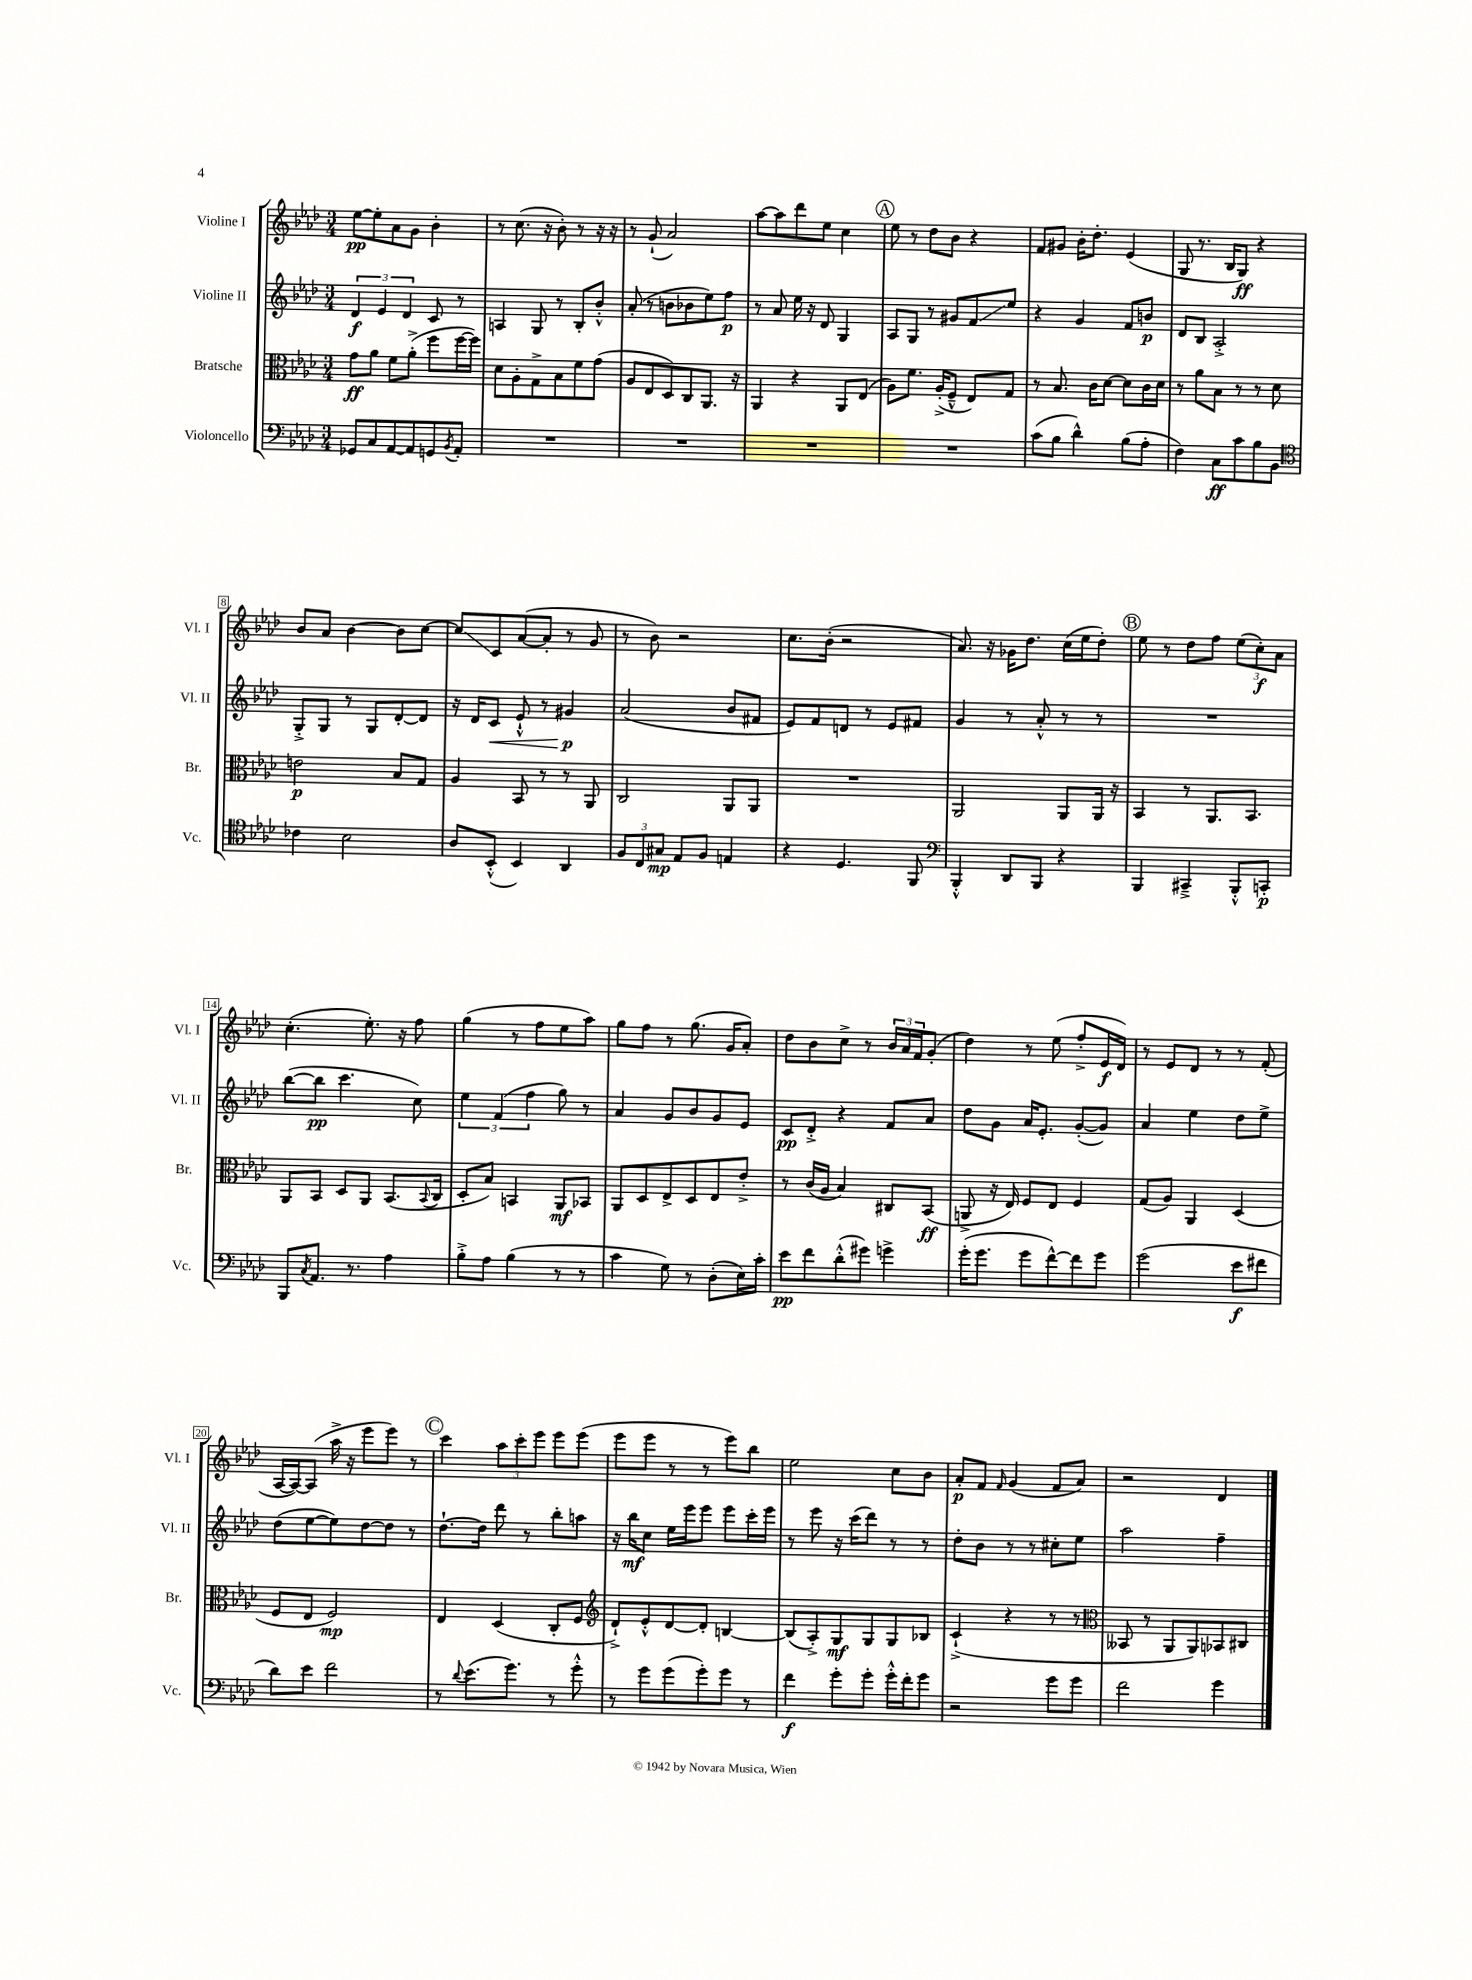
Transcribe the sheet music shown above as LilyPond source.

<<
\new StaffGroup <<
\new Staff = "s0" \with { instrumentName = "Violine I" shortInstrumentName = "Vl. I" } {
    \clef treble \key aes \major \numericTimeSignature \time 3/4
    ees''8~\pp ees''8-. aes'8 g'8 bes'4-. |
    r8 c''8.( r16 bes'8-.) r8 r16 r16 |
    r8 g'8-!( aes'2) |
    aes''8~ aes''8 des'''8 ees''8 c''4 |
    \mark \markup { \circle "A" } ees''8 r8 des''8 bes'8 r4 |
    f'8 gis'8 bes'16-. des''8.-. ees'4( |
    g8 r8. bes16 g8\ff) r4 |
    bes'8 aes'8 bes'4~ bes'8 c''8~ |
    c''8\glissando c'8 aes'8~( aes'8-. r8 g'8 |
    r8 bes'8) r2 |
    c''8. bes'16-.( r2 |
    aes'8.) r16 ges'16 des''8. c''16( ees''16 des''8-.) |
    \mark \markup { \circle "B" } ees''8 r8 des''8 f''8 \tuplet 3/2 { ees''8( c''8-.\f) aes'8 } |
    c''4.-.( ees''8.-.) r16 f''8 |
    g''4( r8 f''8 ees''8 aes''8) |
    g''8 f''8 r8 g''8.( g'16 aes'8-.) |
    des''8 bes'8 c''8-> r8 \tuplet 3/2 { bes'16 aes'16 f'16 } g'8-.( |
    des''4) r8 ees''8( f''8-.-> ees'16\f des'16) |
    r8 ees'8 des'8 r8 r8 f'8-.( |
    aes16~ aes16~) aes8( aes''16-> r16 ees'''8 ees'''8) r8 |
    \mark \markup { \circle "C" } c'''4 \tuplet 3/2 { aes''8 c'''8-. ees'''8 } ees'''8 ees'''8( |
    ees'''8 ees'''8 r8 r8 ees'''8) bes''8 |
    ees''2 c''8 bes'8 |
    aes'8-.\p f'8 \grace { f'16 } g'4( f'8 aes'8) |
    r2 des'4 \bar "|." |
}
\new Staff = "s1" \with { instrumentName = "Violine II" shortInstrumentName = "Vl. II" } {
    \clef treble \key aes \major \numericTimeSignature \time 3/4
    \tuplet 3/2 { des'4\f ees'4 des'4 } c'8 r8 |
    a4 g8 r8 bes8-. bes'8-.-^ |
    aes'8-.( r8 b'8 bes'8 ees''8) f''8\p |
    r8 aes'8 ees''16 r16 des'8 g4 |
    \mark \markup { \circle "A" } aes8 g8 r8 gis'8 f'8\glissando ees''8 |
    r4 g'4 f'8 b'8\p |
    des'8 bes8 aes2-.-> |
    g8-.-> g8 r8 g8 des'8~-. des'8 |
    r16 des'16 c'8\< ees'8-!-^ r8 gis'4\p\! |
    aes'2( bes'8 fis'8 |
    ees'8) f'8 d'8 r8 ees'8 fis'8 |
    g'4 r8 aes'8-.-^ r8 r8 |
    \mark \markup { \circle "B" } R2. |
    bes''8~( bes''8\pp c'''4. c''8) |
    \tuplet 3/2 { ees''4 f'4( f''4 } g''8) r8 |
    aes'4 g'8 bes'8 g'8 ees'8 |
    c'8\pp des'8-.-> r4 f'8 aes'8 |
    des''8 g'8 aes'16 ees'8.-. g'8~-.( g'8) |
    aes'4 ees''4 des''8 ees''8-> |
    des''8( ees''8~ ees''8) des''8~ des''8 r8 |
    \mark \markup { \circle "C" } des''8.~-! des''16 des'''8 r8 bes''8-. a''8 |
    r16 bes''16\mf c''8 ees''16 ees'''16 ees'''8 ees'''8 c'''16-. ees'''16 |
    r8 ees'''8 r16 c'''16( des'''8) r8 r8 |
    des''8-. bes'8 r8 r8 cis''8-. ees''8 |
    aes''2 f''4-- \bar "|." |
}
\new Staff = "s2" \with { instrumentName = "Bratsche" shortInstrumentName = "Br." } {
    \clef alto \key aes \major \numericTimeSignature \time 3/4
    g'8\ff aes'8 f'8 aes'8-.->( f''8 f''16~ f''16) |
    des'8 aes8-. g8-> bes8 f'8 g'8( |
    aes8 ees8 des8) c8 aes,8. r16 |
    aes,4 r4 aes,8 ees8( |
    \mark \markup { \circle "A" } aes8) f'8. aes16-.->( f8---^ ees8) g8 |
    r8 bes8. c'16 des'8~ des'8 c'16 des'16 |
    r8 aes'8 bes8 r8 r8 des'8 |
    e'2\p bes8 g8 |
    aes4 bes,8 r8 r8 aes,8 |
    c2 aes,8 aes,8 |
    R2. |
    aes,2 aes,8 aes,16 r16 |
    \mark \markup { \circle "B" } bes,4 r8 aes,8. bes,8. |
    aes,8 bes,8 des8 aes,8 bes,8.( \appoggiatura { bes,8 } c16 |
    des8-. bes8) b,4 aes,8\mf bes,8 |
    aes,8 des8 ees8-> des8 ees8 ees'8-.-> |
    r8 c'16( aes16 bes4) cis8 bes,8\ff( |
    a,8-> r16 ees16) f8 ees8 f4 |
    g8( aes8) aes,4 des4( |
    f8 ees8 f2\mp) |
    \mark \markup { \circle "C" } ees4 des4( c8-. f8 |
    \clef treble des'8-!->) ees'8-.-^ des'8~ des'8-. b4~ |
    b8( aes8-.->) g8\mf g8 g8 bes8 |
    c'4-!->( r4 r8 r8 |
    \clef alto beses,8 r8 aes,8 aes,8) bes,8 cis8 \bar "|." |
}
\new Staff = "s3" \with { instrumentName = "Violoncello" shortInstrumentName = "Vc." } {
    \clef bass \key aes \major \numericTimeSignature \time 3/4
    ges,8 c8 aes,8~ aes,8 g,8 \acciaccatura { bes,8 } aes,8-. |
    R2. |
    R2. |
    R2. |
    \mark \markup { \circle "A" } R2. |
    c'8( bes8 des'4-^) bes8( aes8-. |
    f4) c8\ff c'8 bes8 bes,8 |
    \clef tenor ces'4 bes2 |
    aes8 bes,8-.-^( bes,4) aes,4 |
    \tuplet 3/2 { f8 c8 gis8\mp } ees8 f8 e4 |
    r4 des4. f,8 |
    \clef bass bes,,4-.-^ des,8 bes,,8 r4 |
    \mark \markup { \circle "B" } bes,,4 cis,4---> bes,,8-.-^ c,8-.\p |
    bes,,8 \acciaccatura { c8 } aes,8. r8. aes4 |
    bes8-.-> aes8 bes4( r8 r8 |
    c'4 g8) r8 des8-.( ees16) c'16-. |
    ees'8\pp f'8 des'8-.-^( gis'8) g'4-> |
    g'16-.( g'8. g'8 f'8~-^) f'8 g'8 |
    g'2( ees'8\f fis'8 |
    des'8) ees'8 f'2 |
    \mark \markup { \circle "C" } r8 \appoggiatura { des'8 } ees'8.( g'8.) r8 g'8-.-^ |
    r8 g'8 g'8( g'8-.) g'8 r8 |
    f'4\f g'8-. g'8-. g'16-.-^ f'16-. g'8 |
    r2 g'8 g'8 |
    f'2 g'4 \bar "|." |
}
>>
>>
\layout { \context { \Score \override BarNumber.stencil = #(make-stencil-boxer 0.1 0.3 ly:text-interface::print) } }
